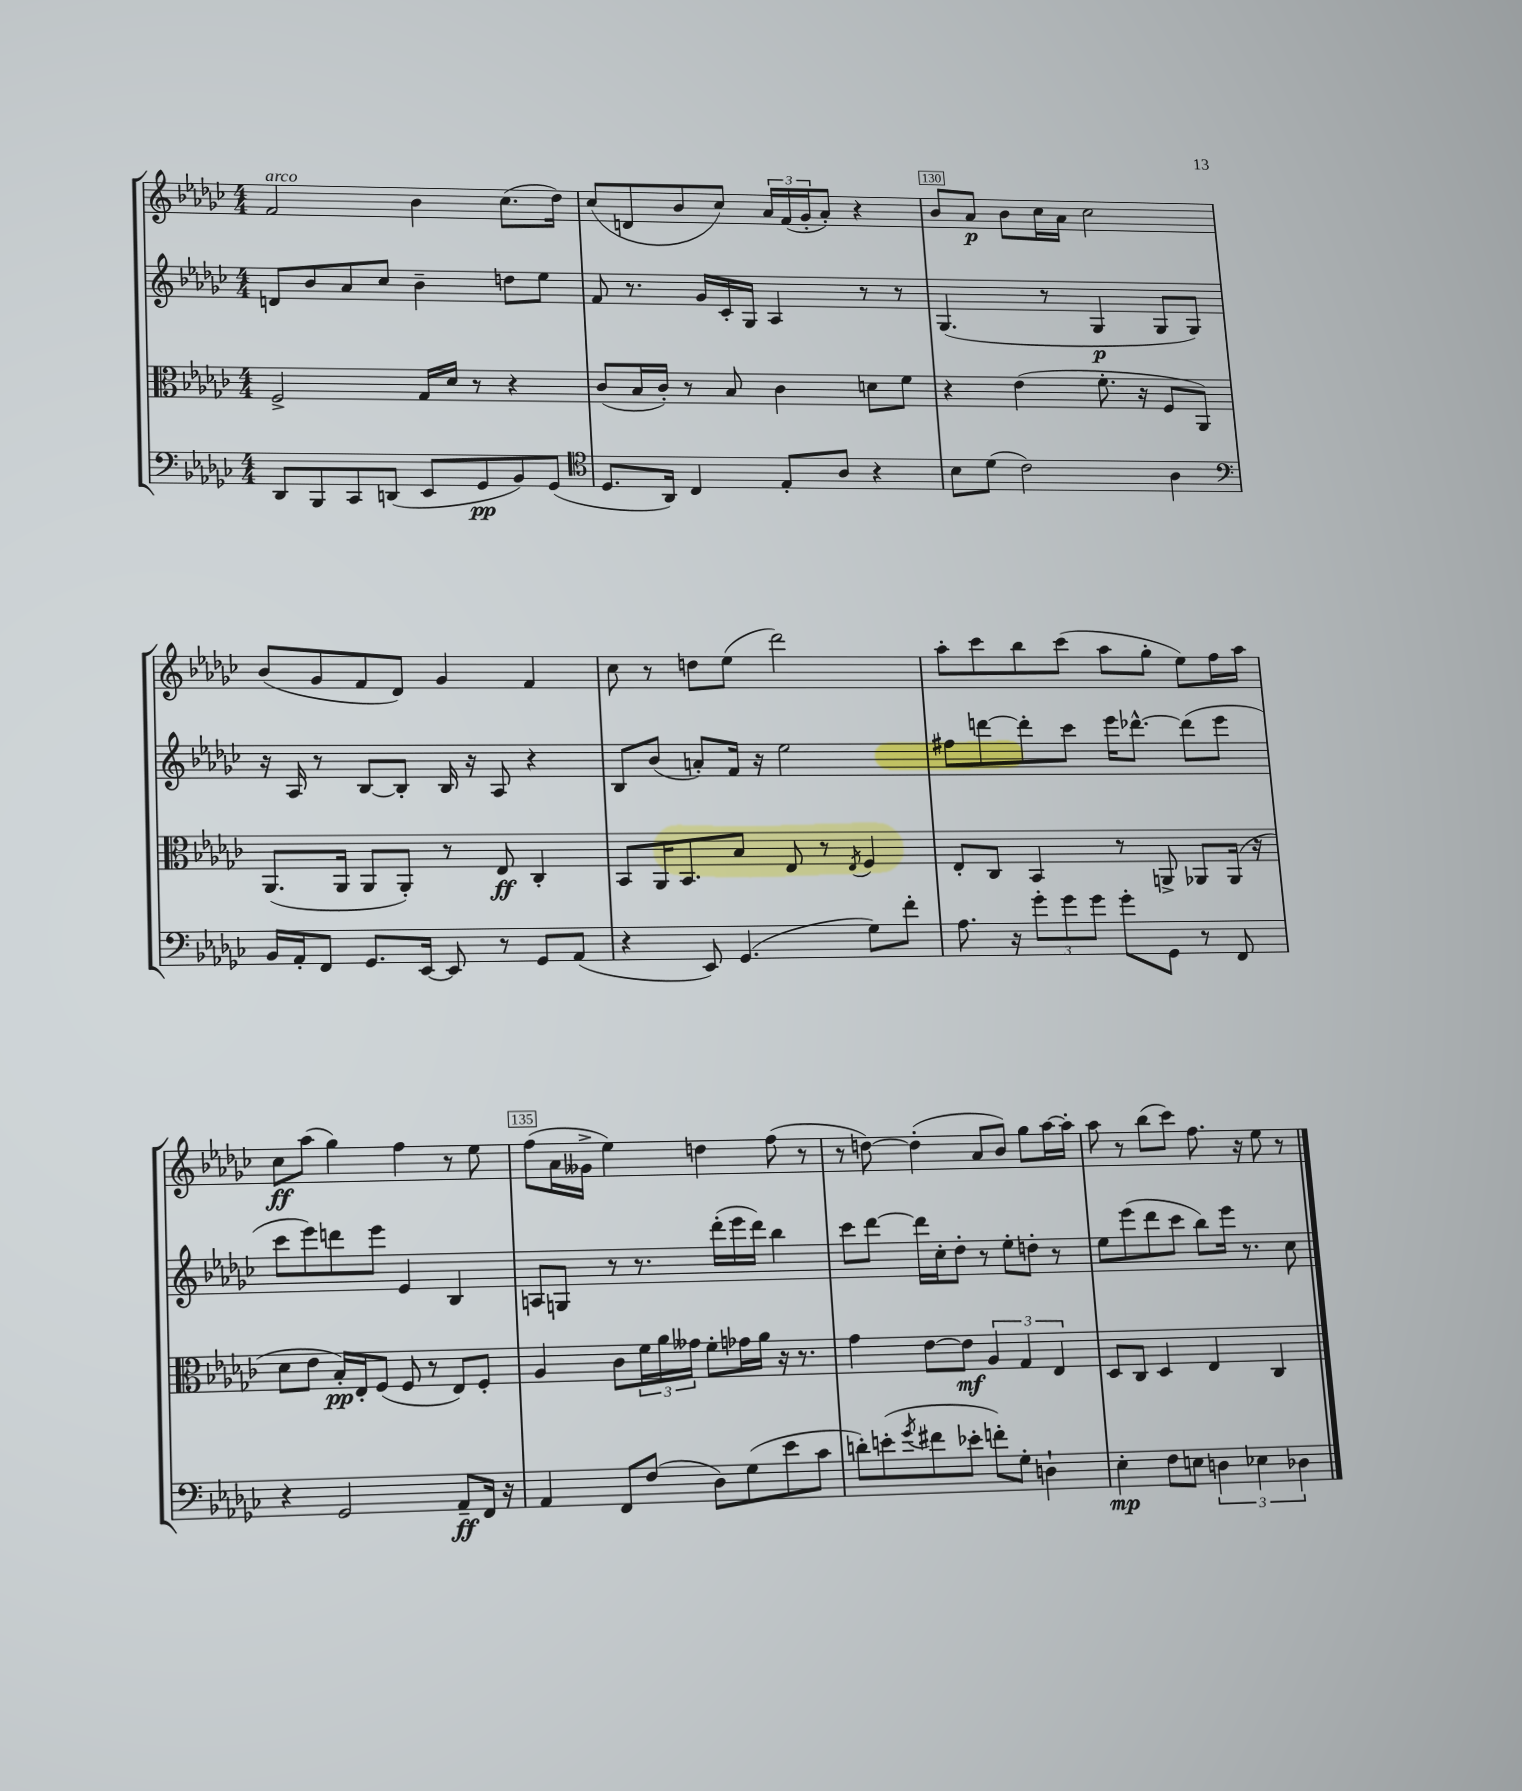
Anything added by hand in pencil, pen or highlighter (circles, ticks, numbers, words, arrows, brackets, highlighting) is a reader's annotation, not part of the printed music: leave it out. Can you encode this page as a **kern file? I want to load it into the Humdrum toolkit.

**kern	**dynam	**kern	**dynam	**kern	**dynam	**kern	**dynam
*part4	*part4	*part3	*part3	*part2	*part2	*part1	*part1
*staff4	*staff4	*staff3	*staff3	*staff2	*staff2	*staff1	*staff1
*clefF4	*	*clefC3	*	*clefG2	*	*clefG2	*
*k[b-e-a-d-g-c-]	*	*k[b-e-a-d-g-c-]	*	*k[b-e-a-d-g-c-]	*	*k[b-e-a-d-g-c-]	*
*M4/4	*	*M4/4	*	*M4/4	*	*M4/4	*
=128	=128	=128	=128	=128	=128	=128	=128
!	!	!	!	!	!	!LO:TX:a:i:t=arco	!
8DD-/L	.	2F^/	.	8dn/L	.	2f/	.
8BBB-/	.	.	.	8b-/	.	.	.
8CC-/	.	.	.	8a-/	.	.	.
(8DDn/J	.	.	.	8cc-/J	.	.	.
8EE-/L	.	16G-/LL	.	4b-~\	.	4b-\	.
.	.	16d-/JJ	.	.	.	.	.
8GG-/	pp	8r	.	.	.	.	.
8BB-/)	.	4r	.	8ddn\L	.	(8.cc-\L	.
(8GG-/J	.	.	.	8ee-\J	.	.	.
.	.	.	.	.	.	16dd-\Jk)	.
=129	=129	=129	=129	=129	=129	=129	=129
*clefC4	*	*	*	*	*	*	*
8.D-/L	.	(8c-/L	.	8f/	.	(8cc-/L	.
.	.	16B-/L	.	8.r	.	8dn/	.
16AA-/Jk)	.	16c-'/JJ)	.	.	.	.	.
4C-/	.	8r	.	.	.	8b-/	.
.	.	.	.	16g-/LL	.	.	.
.	.	8B-/	.	16c-'/	.	8cc-/J)	.
.	.	.	.	16G-/JJ	.	.	.
8E-'/L	.	4c-\	.	4A-/	.	24a-/LL	.
.	.	.	.	.	.	(24f/	.
.	.	.	.	.	.	24g-'/J	.
8A-/J	.	.	.	.	.	8a-'/J)	.
4r	.	8dn\L	.	8r	.	4r	.
.	.	8f\J	.	8r	.	.	.
=130	=130	=130	=130	=130	=130	=130	=130
8B-\L	.	4r	.	(4.G-/	.	8b-/L	.
(8d-\J	.	.	.	.	.	8a-/J	p
2c-\)	.	(4e-\	.	.	.	8b-\L	.
.	.	.	.	8r	.	16cc-\L	.
.	.	.	.	.	.	16a-\JJ	.
.	.	8.f'\	.	4G-/	p	2cc-\	.
.	.	16r	.	.	.	.	.
4A-\	.	8F/L	.	8G-/L	.	.	.
.	.	8AA-/J)	.	8G-/J)	.	.	.
!!LO:LB:g=z
=131	=131	=131	=131	=131	=131	=131	=131
*clefF4	*	*	*	*	*	*	*
16BB-/LL	.	(8.AA-/L	.	16r	.	(8b-/L	.
16AA-'/J	.	.	.	16A-/	.	.	.
8FF/J	.	.	.	8r	.	8g-/	.
.	.	16AA-/Jk	.	.	.	.	.
8.GG-/L	.	8AA-/L	.	[8B-/L	.	8f/	.
.	.	8AA-'/J)	.	8B-'/J]	.	8d-/J)	.
[16EE-/Jk	.	.	.	.	.	.	.
8EE-/]	.	8r	.	16B-/	.	4g-/	.
.	.	.	.	16r	.	.	.
8r	.	8E-/	ff	8A-/	.	.	.
8GG-/L	.	4C-'/	.	4r	.	4f/	.
(8AA-/J	.	.	.	.	.	.	.
=132	=132	=132	=132	=132	=132	=132	=132
4r	.	8BB-/L	.	8B-/L	.	8cc-\	.
.	.	16AA-/K	.	(8b-/J	.	8r	.
.	.	8.BB-/	.	.	.	.	.
8EE-/)	.	.	.	8an'/L)	.	8ddn\L	.
(4.GG-/	.	8B-/J	.	16f/Jk	.	(8ee-\J	.
.	.	.	.	16r	.	.	.
.	.	8E-/	.	2ee-\	.	2ddd-\)	.
.	.	8r	.	.	.	.	.
.	.	8qE-/	.	.	.	.	.
8G-\L)	.	4F/	.	.	.	.	.
8f'\J	.	.	.	.	.	.	.
=133	=133	=133	=133	=133	=133	=133	=133
8.A-\	.	8E-'/L	.	8ff#X\L	.	8aa-'\L	.
.	.	8C-/J	.	[8dddn\	.	8ccc-\	.
16r	.	.	.	.	.	.	.
12g-'\L	.	4BB-/	.	8ddd'\]	.	8bb-\	.
12g-\	.	.	.	.	.	.	.
.	.	.	.	8ccc-\J	.	(8ccc-\J	.
12g-\J	.	.	.	.	.	.	.
8g-'\L	.	8r	.	16eee-\KL	.	8aa-\L	.
.	.	.	.	[8.ddd-X^^\J	.	.	.
8GG-\J	.	8AAn^/	.	.	.	8gg-'\J	.
8r	.	8AA-X/L	.	(8ddd-\L]	.	8ee-\L)	.
8FF/	.	(16AA-/Jk	.	8eee-\J	.	16ff\L	.
.	.	16r	.	.	.	16aa-\JJ	.
!!LO:LB:g=z
=134	=134	=134	=134	=134	=134	=134	=134
4r	.	8d-\L	.	8ccc-\L	.	8cc-\L	ff
.	.	8e-\J	.	8eee-\)	.	(8aa-\J	.
2GG-/	.	16B-'/LL)	pp	8dddn\	.	4gg-\)	.
.	.	16E-'/J	.	.	.	.	.
.	.	(8F/J	.	8eee-\J	.	.	.
.	.	8F/	.	4e-/	.	4ff\	.
.	.	8r	.	.	.	.	.
8AA-~/L	ff	8E-/L)	.	4B-/	.	8r	.
16FF/Jk	.	8F'/J	.	.	.	8ee-\	.
16r	.	.	.	.	.	.	.
=135	=135	=135	=135	=135	=135	=135	=135
4AA-/	.	4A-/	.	8An/L	.	(8ff\L	.
.	.	.	.	8Gn/J	.	16a-\L	.
.	.	.	.	.	.	16g--X^\JJ	.
8FF/L	.	8c-\L	.	8r	.	4ee-\)	.
(8F/J	.	24f\L	.	8.r	.	.	.
.	.	24a-\	.	.	.	.	.
.	.	24g--X\JJ	.	.	.	.	.
8D-\L)	.	8f'\L	.	.	.	4ddn\	.
.	.	.	.	(16ddd-'\LL	.	.	.
(8G-\	.	16g-X\L	.	16eee-\	.	.	.
.	.	16a-\JJ	.	16ddd-\JJ)	.	.	.
8e-\	.	16r	.	4bb-\	.	(8ff\	.
.	.	8.r	.	.	.	.	.
8c-\J	.	.	.	.	.	8r	.
=136	=136	=136	=136	=136	=136	=136	=136
8dn'\L)	.	4g-\	.	8ccc-\L	.	8r	.
(8en'\	.	.	.	[8ddd-\J	.	[8ddn\)	.
8qg-/	.	.	.	.	.	.	.
8f#X\	.	[8e-\L	.	16ddd-\LL]	.	(4dd'\]	.
.	.	.	.	16cc-'\J	.	.	.
8e-X'\J	.	8e-\J]	mf	8dd-'\J	.	.	.
8fn'\L)	.	6A-/	.	8r	.	8a-/L	.
8G-'\J	.	.	.	8ee-'\L	.	8b-/J)	.
.	.	6G-/	.	.	.	.	.
4Dn`\	.	.	.	8ddn'\J	.	8gg-\L	.
.	.	6E-/	.	.	.	.	.
.	.	.	.	8r	.	[16aa-\L	.
.	.	.	.	.	.	16aa-'\JJ]	.
=137	=137	=137	=137	=137	=137	=137	=137
4E-'\	mp	8D-/L	.	8ee-\L	.	8aa-\	.
.	.	8C-/J	.	(8eee-\	.	8r	.
8F\L	.	4D-/	.	8ddd-\	.	(8bb-\L	.
8En\J	.	.	.	8ccc-\J	.	8ccc-\J)	.
6Dn\	.	4E-/	.	8bb-\L)	.	8.ff\	.
.	.	.	.	16eee-\Jk	.	.	.
6E-X\	.	.	.	.	.	.	.
.	.	.	.	8.r	.	16r	.
.	.	4C-/	.	.	.	8ee-\	.
6D-X\	.	.	.	.	.	.	.
.	.	.	.	8cc-\	.	8r	.
==	==	==	==	==	==	==	==
*-	*-	*-	*-	*-	*-	*-	*-
